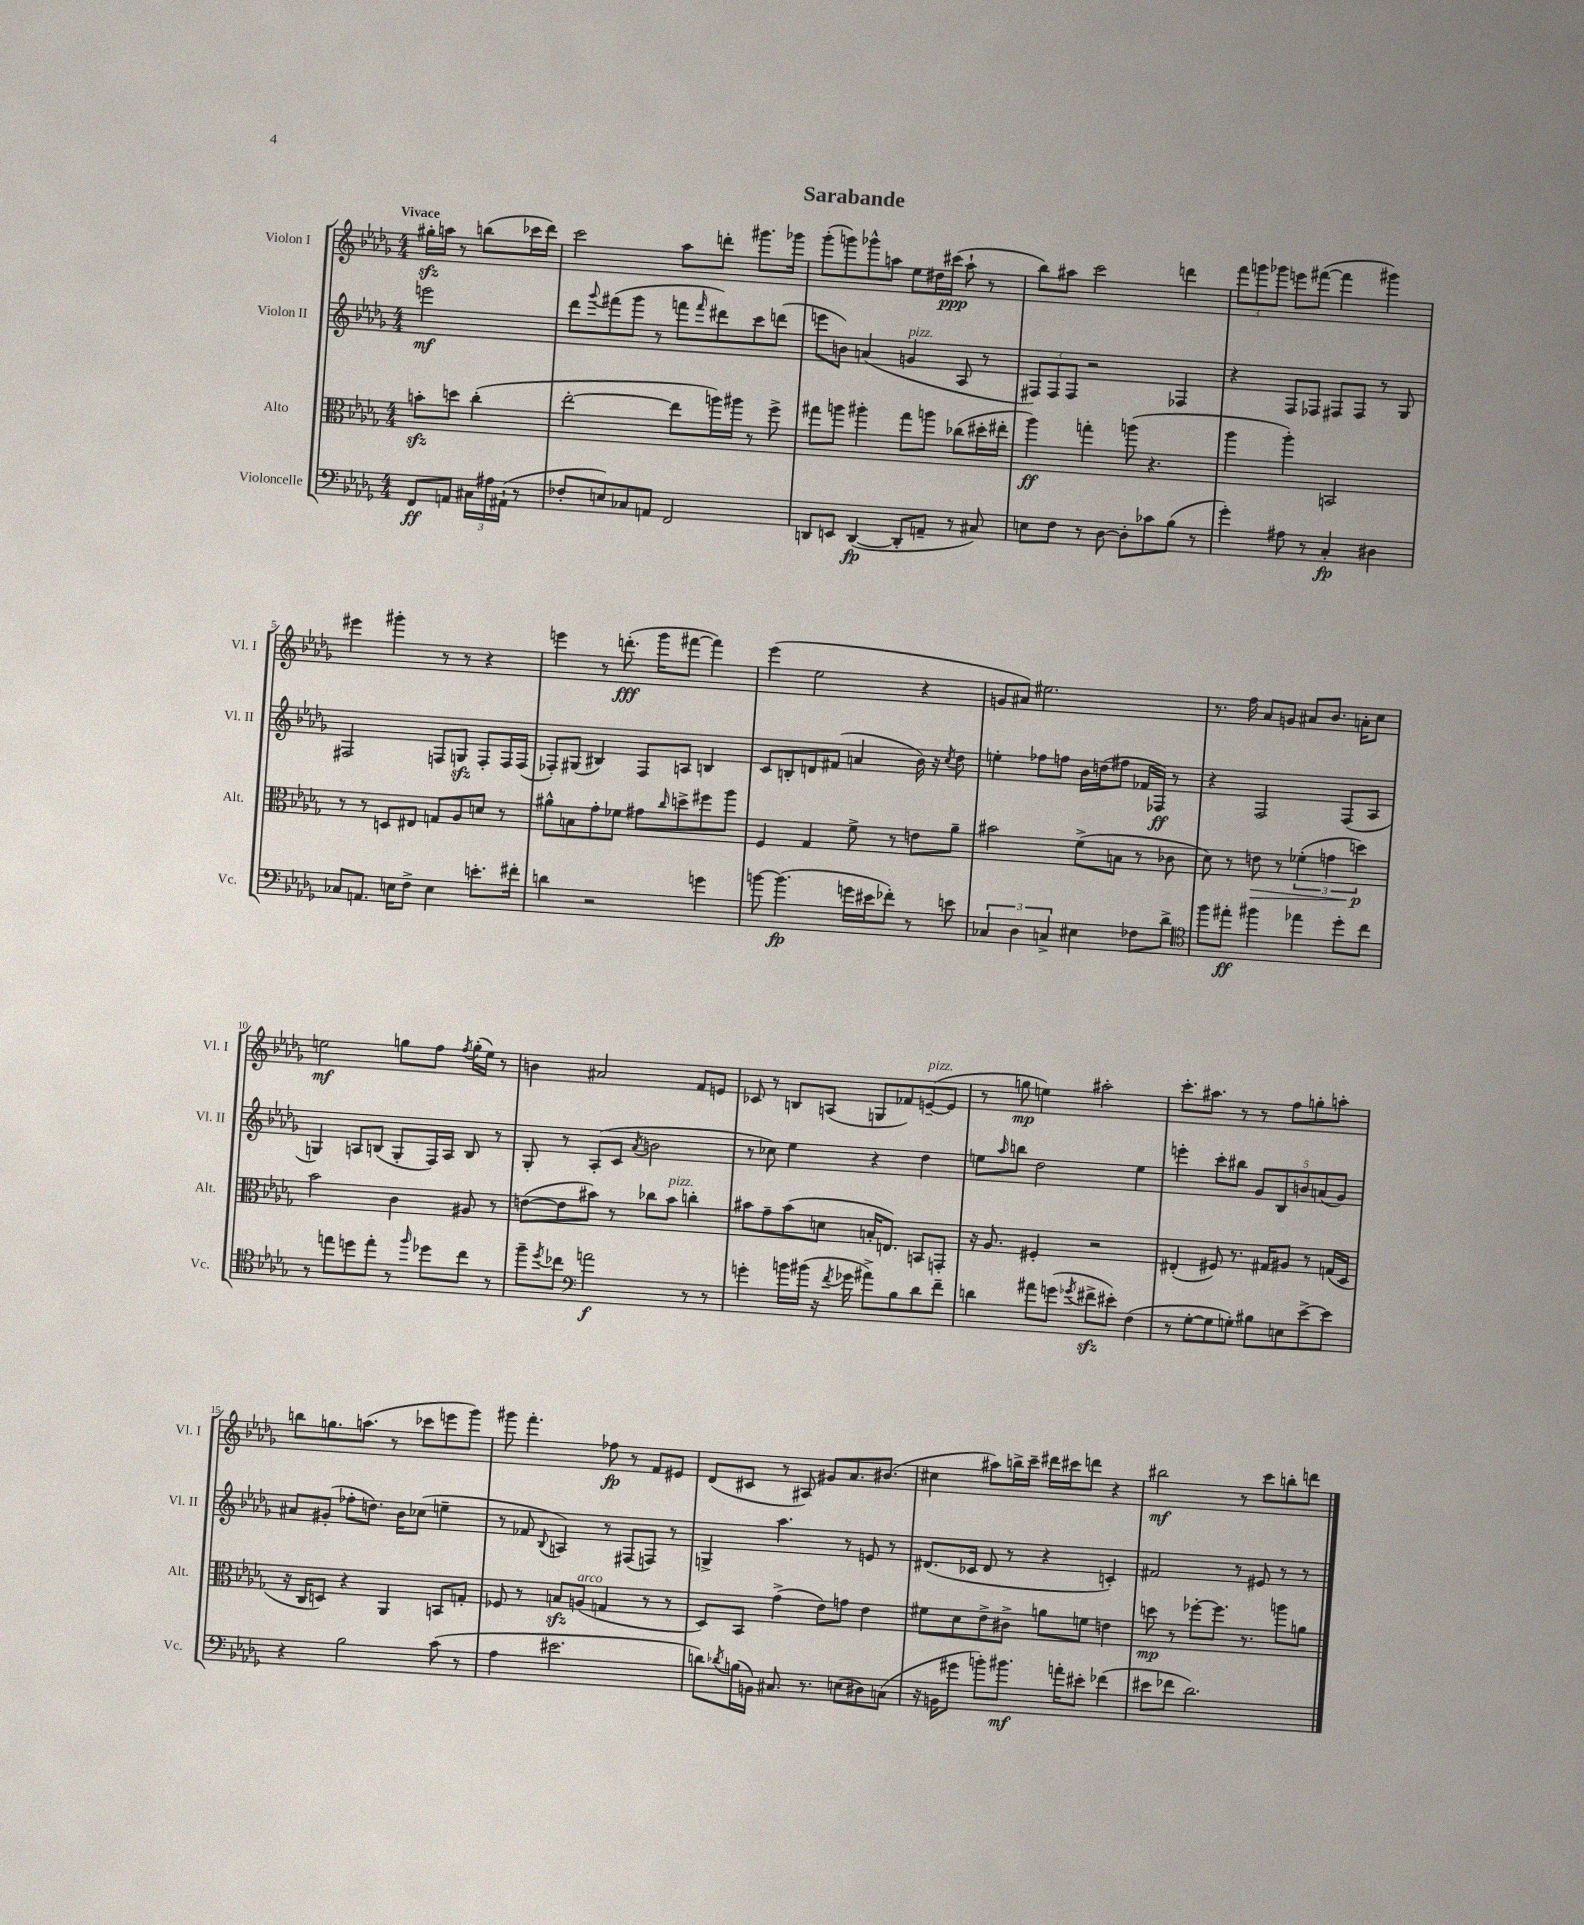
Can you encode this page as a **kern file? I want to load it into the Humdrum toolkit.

**kern	**kern	**kern	**kern
*staff4	*staff3	*staff2	*staff1
*clefF4	*clefC3	*clefG2	*clefG2
*k[b-e-a-d-g-]	*k[b-e-a-d-g-]	*k[b-e-a-d-g-]	*k[b-e-a-d-g-]
*M4/4	*M4/4	*M4/4	*M4/4
8FF	8b'	2eee	16gg#'
.	.	.	16aa
8AA	8dd	.	8r
24C#	(4cc'	.	(8bb
24A#	.	.	.
(24AA#`	.	.	.
8r	.	.	16ccc-
.	.	.	16ddd-)
=	=	=	=
8F-'	[2ee-'	8ddd-	2ccc
.	.	8qqggg-	.
8E)	.	(8fff#	.
8C-	.	8ggg-	.
8AA	.	8r	.
2FF	8ee-]	8fff	8aa-
.	.	16qqfff	.
.	16aa)	8ddd#)	8ddd'
.	16aa#	.	.
.	8r	8ccc	8.ggg#
.	8ff^	(8ddd	.
.	.	.	16ggg-
=	=	=	=
8DD	8gg#	8eee	(8ggg-'
8EE	8aa	8b)	8ggg)
([4DD	4aa#'	(4a	8ggg-^^
.	.	.	8aa
8DD']	8gg#	4g	8ee-
8AA~	8aa	.	16dd#
.	.	.	(16ccc#
8r	(8cc-	8A-	8aa`
8C#)	16dd#'	8r	8r
.	16ee#'	.	.
=	=	=	=
8E	4aa-)	12F#)	8bb-)
.	.	12F#	.
8F	.	.	8aa#
.	.	12F#	.
8r	4gg'	2r	2ccc
[8D-	.	.	.
8D-']	(8aa	.	.
8c-	4.r	.	.
(8B-	.	4F-	4ddd
8r	.	.	.
=	=	=	=
4g-')	4aa-	4r	12fff
.	.	.	12ggg
.	.	.	12ggg-
8A#	4aa-')	8F	8eee
8r	.	8F-	([8fff#
4C'	2BB	8F#	4fff#]
.	.	8F#	.
4D#	.	8r	4ggg#)
.	.	8G-	.
=	=	=	=
8C-	8r	2F#	4eee#
8.AA	8r	.	.
.	8D	.	4ggg#'
16E	.	.	.
8F^	8E#	.	.
4E	8G	8F	8r
.	8A-	8G	8r
8.e'	8d	8F'	4r
.	8r	16F	.
16f#'	.	(16F	.
=	=	=	=
4d	8a#^^	8F-')	4eee
.	8B	(8G#	.
2r	8g-'	4B#)	8r
.	8f-	.	(8.ddd'
.	8g#	8F-	.
.	.	.	16ggg-
.	16qqcc	.	.
.	8dd^	8A	[8fff#
4g	8ff#	4B	4fff#])
.	8aa-	.	.
=	=	=	=
[8b	4F	8c	(4eee-
(4.b]	.	8B'	.
.	4G-	8d	2ee-
.	.	(8f#	.
16g	8f^	4a	.
16e#	.	.	.
8f-')	8r	.	.
8r	8e	16b-)	4r
.	.	16r	.
.	.	8qcc	.
8e	8a-~	8dd-	.
=	=	=	=
6C-	2b#	4ee'	8g
.	.	.	8a#)
6D-	.	.	.
.	.	8ff-	2.ee#
6C^	.	.	.
.	.	8ff	.
4E#	(8f^	16b-	.
.	.	(16dd	.
.	8B	8ff#	.
8F-	8r	16f-	.
.	.	16F-)	.
8d-^	8c-	8r	.
=	=	=	=
*clefC4	*	*	*
8ff	8d-)	4r	8.r
8ee#'	8r	.	.
.	.	.	16ff
4ff#	8e	2F	8a-
.	8r	.	8g
4ee-	(6f-'	.	8a#
.	.	.	8.b-
.	6g	.	.
8dd-'	.	(8F	.
.	.	.	16a'
.	6dd)	.	.
8cc	.	8A-	8cc
=	=	=	=
8r	2b-	4G)	2ee
8ee	.	.	.
8dd	.	8A	.
8ee'	.	(8B	.
8r	4c	8G'	8gg
16qqff	.	.	.
8dd-	.	16F)	8ff
.	.	16A	.
.	.	.	8qff
8cc	8A#	8B	(16gg'
.	.	.	16ee)
8r	8r	8r	8r
=	=	=	=
8ff~	([8e	8G-'	4b
8qdd-	.	.	.
8cc-	8e]	8r	.
*clefF4	*	*	*
2a	8b#)	(8A-'	2a#
.	8r	8c	.
.	.	8qa-	.
.	8cc-	2b	.
.	8b#	.	.
8r	4cc'	.	8f
8r	.	.	8e
=	=	=	=
4g'	8b#	8r	8c-
.	8g-~	8cc-)	8r
16b	(8b#	4ee-	8B
(16b#	.	.	.
16r	8d	.	(8A
8qf	.	.	.
16g-	.	.	.
8a#^)	16B'	4r	8G
.	8.E)	.	.
8B-	.	.	8f-)
8d-	8BB	4dd-	([8e~
8f~	8GG'	.	8e]
=	=	=	=
4d	16r	8ee	8r
.	8.A-	.	.
.	.	16qqaa-	.
.	.	8bb	8gg
8a#	4F#'	2dd-	4ee)
(8g	.	.	.
8qg-	.	.	.
8f#^	2r	.	2aa#'
8e#')	.	.	.
(4F	.	4ee	.
=	=	=	=
8r	(4E#'	4eee'	8.ccc'
[8G-'	.	.	.
.	.	.	8.aa#
8G-]	8F#)	8ccc'	.
8G')	8.r	8bb#	8r
8B#	.	10g-	8r
.	16G#	.	.
.	.	10B-	.
8E	8A#	.	8ff
.	.	10b	.
[8e-^	8r	.	8gg'
.	.	(10a	.
8e-]	(16G	.	8aa'
.	.	10g-)	.
.	16D-	.	.
=	=	=	=
4r	16r	8a#	8bb
.	16C	.	.
.	8D)	(8g#'	8.gg
2B-	4r	8ff-'	.
.	.	.	(8.aa
.	.	8.dd)	.
.	4AA-	.	8r
.	.	16b-	.
.	.	(8cc-	8ccc-
(8c	8BB	4ee~	8eee
8r	8G'	.	8ggg-)
=	=	=	=
4A-	8F-	8r	8ggg#
.	8r	8f-	4.fff'
.	.	8qqB-	.
2.e#	8B	4A)	.
.	(8A	.	.
.	4G	8r	8ff-
.	.	(8F#	8r
.	8r	8F)	8f
.	8r	8r	8e#
=	=	=	=
8d)	8D-)	4G^	(8d-
8qd-	.	.	.
(16B	8BB-	.	8c#
16BB)	.	.	.
8.C#	(4g-^	4.aa-	8r
.	.	.	8A#)
8.r	.	.	.
.	8e-)	.	8g#
(8E	8g	8r	8.a-
8D#)	4e-	8e	.
.	.	.	(8.b#
(8C	.	8r	.
=	=	=	=
16r	8f#	(8.d#	4cc#
16BB	.	.	.
8g#	8d-	.	.
.	.	16c-	.
8b')	8e-^	8d#	8aa#)
8.b#	8c#^	8r	16bb^
.	.	.	16ccc~
.	8a	4r	16ddd#
16a'	.	.	16ccc#
8e#'	8f	.	8ddd
(4f-	4e	4c')	4r
=	=	=	=
8e#	8dd	2f#	2bb#
8f-	8r	.	.
2.d-)	[8ff-'	.	.
.	8.ff-]	.	.
.	.	8r	8r
.	8.r	.	.
.	.	8e#	8ccc
.	8aa	8r	8bb'
.	8a	8r	8ddd
==	==	==	==
*-	*-	*-	*-
